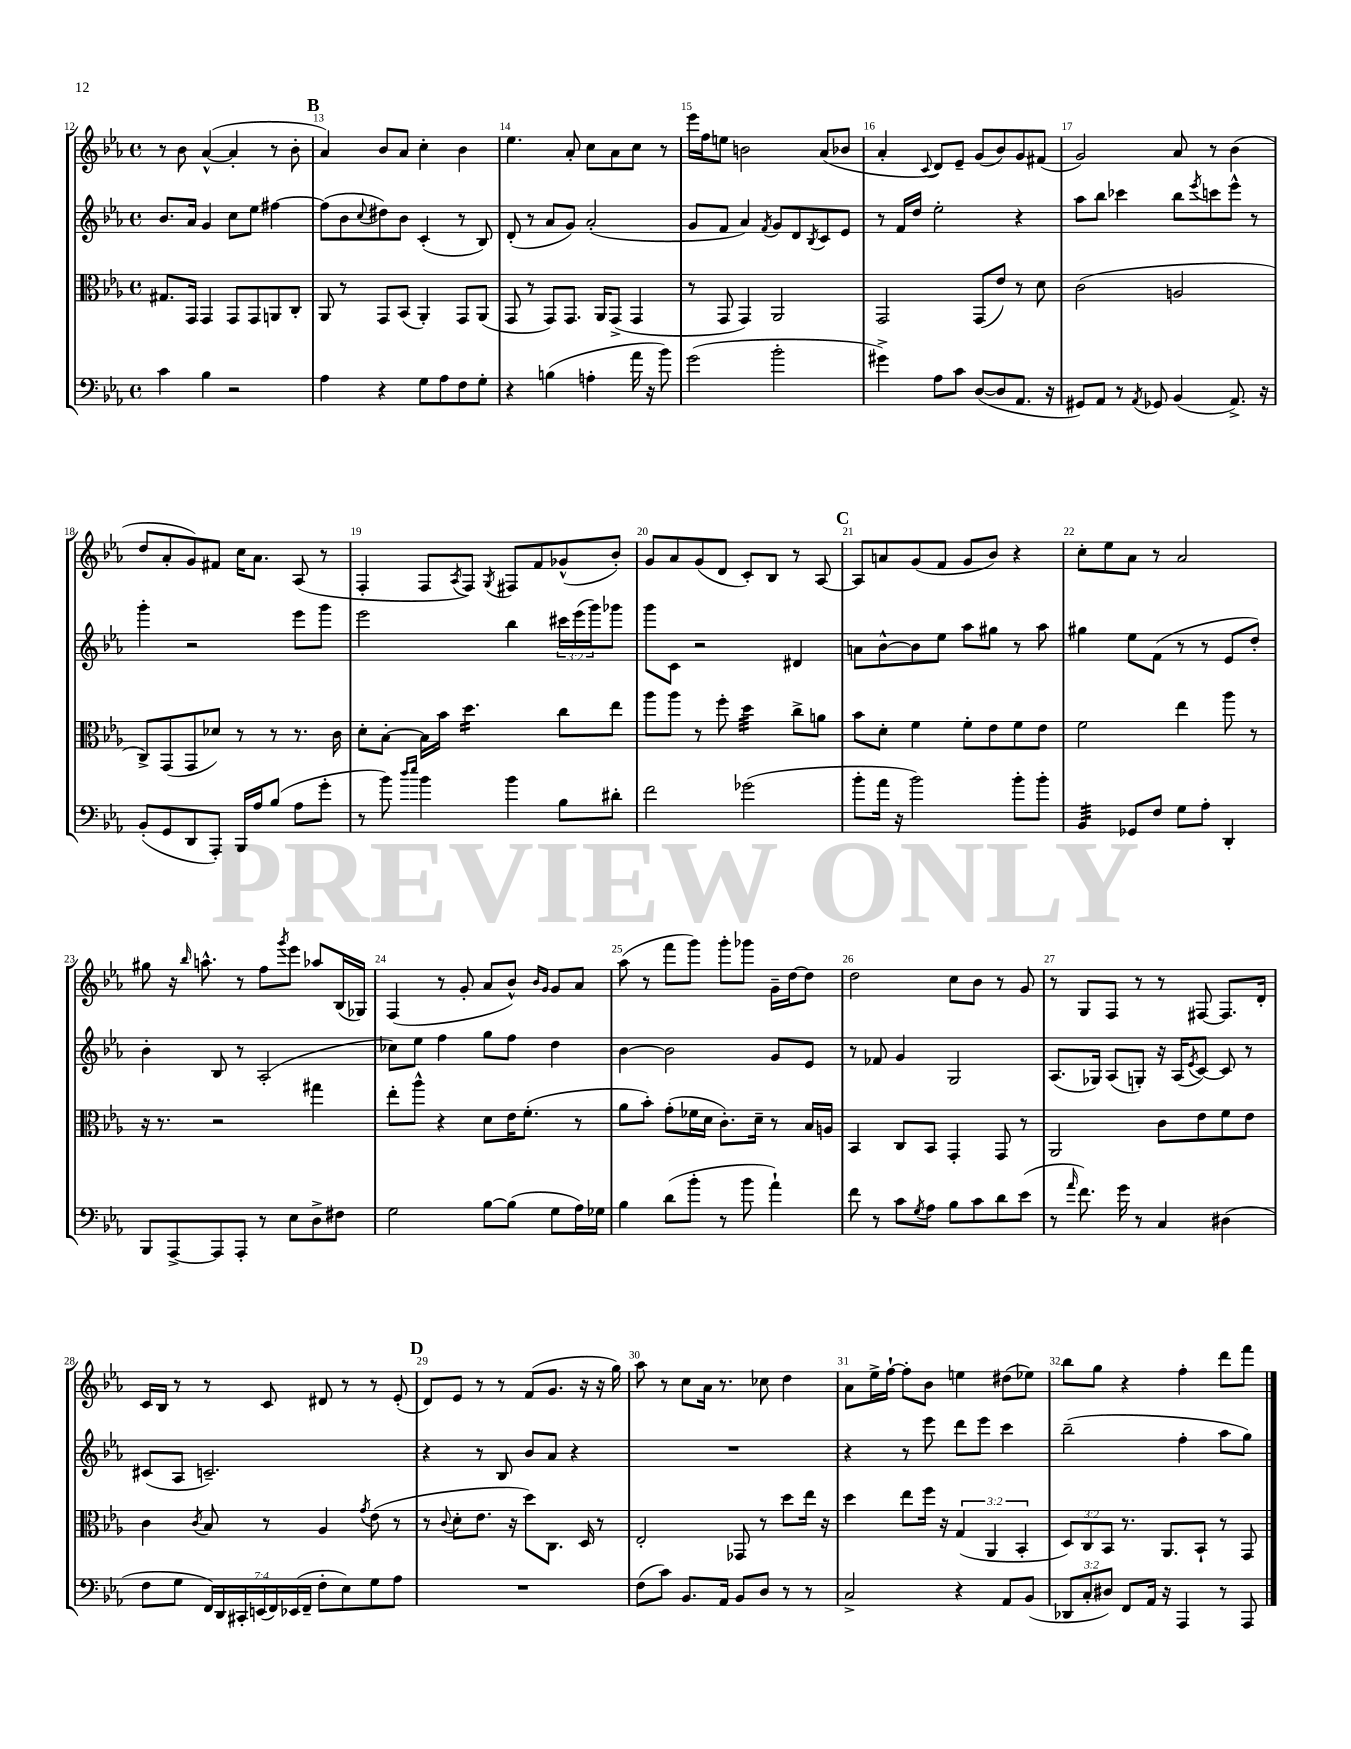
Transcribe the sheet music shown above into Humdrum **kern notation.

**kern	**kern	**kern	**kern
*part4	*part3	*part2	*part1
*staff4	*staff3	*staff2	*staff1
*clefF4	*clefC3	*clefG2	*clefG2
*k[b-e-a-]	*k[b-e-a-]	*k[b-e-a-]	*k[b-e-a-]
*M4/4	*M4/4	*M4/4	*M4/4
*met(c)	*met(c)	*met(c)	*met(c)
=12	=12	=12	=12
4c\	8.G#X/L	8.b-/L	8r
.	.	.	8b-\
.	16GG/Jk	16a-/Jk	.
4B-\	4GG/	4g/	([4a-^^/
2r	8GG/L	8cc\L	4a-'/]
.	8GG/	8ee-\J	.
.	8AAn/	[4ff#X\	8r
.	8C'/J	.	8b-'\
!!LO:REH:place=s1:t=B
=13	=13	=13	=13
4A-\	8AA-/	(8ff#\L]	4a-/)
.	8r	8b-\	.
.	.	8qqcc/	.
4r	8GG/L	8dd#X\)	8b-/L
.	(8BB-/J	8b-\J	8a-/J
8G\L	4AA-'/)	(4c'/	4cc'\
8A-\	.	.	.
8F\	8GG/L	8r	4b-\
8G'\J	(8AA-/J	8B-/)	.
=14	=14	=14	=14
4r	8GG/	(8d'/	4.ee-\
.	8r	8r	.
(4Bn\	8GG/L)	8a-/L	.
.	8.GG/J	8g/J)	8a-'/
4An'\	.	(2a-'/	8cc\L
.	16AA-/KL	.	.
.	(8GG^/J	.	8a-\
16a-\	4GG/	.	8cc\J
16r	.	.	.
8b-\)	.	.	8r
=15	=15	=15	=15
(2g\	8r	8g/L	16eee-\LL
.	.	.	16ff\J
.	8GG/	8f/J	8een\J
.	4GG/)	4a-/)	2bn\
.	.	8qf/	.
2b-'\	2AA-/	8g/L	.
.	.	8d/	.
.	.	8qB-/	.
.	.	8c/	(8a-/L
.	.	8e-/J	8b-X/J
=16	=16	=16	=16
4g#X^\)	2GG/	8r	4a-'/
.	.	16f/LL	.
.	.	16dd/JJ	.
.	.	.	8qqc/
8A-\L	.	2ee-'\	8d/L)
8c\J	.	.	8e-~/J
([8D/L	(8GG/L	.	(8g/L
8D/]	8e-/J)	.	8b-/)
8.AA-/J	8r	4r	8g/
.	8d\	.	(8f#X/J
16r	.	.	.
=17	=17	=17	=17
8GG#X/L)	(2c\	8aa-\L	2g/)
8AA-/J	.	8bb-\J	.
8r	.	4ccc-X\	.
8qAA-/	.	.	.
8GG-X/	.	.	.
(4BB-/	2An/	8bb-\L	8a-/
.	.	8qeee-/	.
.	.	8cccn\	8r
8.AA-^/)	.	8eee-^^\J	(4b-\
.	.	8r	.
16r	.	.	.
!!LO:LB:g=z
=18	=18	=18	=18
(8BB-'/L	8C^/L)	4ggg'\	8dd/L
8GG/	(8GG/	.	8a-'/
8DD/	8GG/	2r	8g/)
8AAA-'/J)	8d-X/J)	.	8f#X/J
16BBB-/LL	8r	.	16cc\KL
16A-/J	.	.	8.a-\J
(8B-/J	8r	.	.
8A-\L	8.r	8eee-\L	(8A-/
8g'\J	.	8ggg\J	8r
.	16c\	.	.
=19	=19	=19	=19
8r	8d'\L	2eee-\	4F'/
8b-\)	[8B-'\J	.	.
16qqdd/LL	.	.	.
16qqee-/JJ	.	.	.
4b-\	16B-\LL]	.	8F/L
.	16b-\JJ	.	.
.	.	.	8qA-/
*	*tremolo	*	*
.	16dd\LL	.	8F/J)
.	16dd\	.	.
.	.	.	8qG/
4b-\	16dd\	4bb-\	8F#X/L
.	16dd\	.	.
.	16dd\	.	8f/
.	16dd\JJ	.	.
*	*Xtremolo	*	*
8B-\L	8cc\L	24ccc#X\LL	(8g-X^^/
.	.	(24eee-\	.
.	.	24ggg\J)	.
8d#X'\J	8ee-\J	8ggg-X\J	8b-'/J)
=20	=20	=20	=20
2f\	8aa-\L	8ggg\L	8g/L
.	8aa-\J	8c\J	8a-/
.	8r	2r	(8g/
.	8ff'\	.	8d/J
*	*tremolo	*	*
(2g-X\	32dd\LLL	.	8c'/L)
.	32dd\	.	.
.	32dd\	.	.
.	32dd\	.	.
.	32dd\	.	8B-/J
.	32dd\	.	.
.	32dd\	.	.
.	32dd\JJJ	.	.
*	*Xtremolo	*	*
.	8cc^\L	4d#X/	8r
.	8an\J	.	[8A-/
!!LO:REH:place=s1:t=C
=21	=21	=21	=21
8b-'\L	8b-\L	8an\L	8A-/L]
16a-\Jk	8d'\J	[8b-^^\	8an/
16r	.	.	.
2b-\)	4f\	8b-\]	(8g/
.	.	8ee-\J	8f/J
.	8f'\L	8aa-\L	8g/L
.	8e-\	8gg#X\J	8b-/J)
8b-'\L	8f\	8r	4r
8b-'\J	8e-\J	8aa-\	.
=22	=22	=22	=22
*tremolo	*	*	*
32BB-/LLL	2f\	4gg#X\	8cc'\L
32BB-/	.	.	.
32BB-/	.	.	.
32BB-/	.	.	.
32BB-/	.	.	8ee-\
32BB-/	.	.	.
32BB-/	.	.	.
32BB-/JJJ	.	.	.
*Xtremolo	*	*	*
8GG-X/L	.	8ee-\L	8a-\J
8F/J	.	(8f\J	8r
8G\L	4ee-\	8r	2a-/
8A-'\J	.	8r	.
4DD'/	8aa-\	8e-/L	.
.	8r	8dd'/J)	.
!!LO:LB:g=z
=23	=23	=23	=23
8BBB-/L	16r	4b-'\	8gg#X\
.	8.r	.	.
[8AAA-^/	.	.	16r
.	.	.	16qqbb-/
.	.	.	8.aan^^\
8AAA-/]	2r	8B-/	.
8AAA-'/J	.	8r	8r
8r	.	(2A-'/	8ff\L
.	.	.	8qggg/
8E-\L	.	.	8eee-\J
8D^\	4gg#X\	.	8aa-X/L
8F#X\J	.	.	(16B-/L
.	.	.	16G-X/JJ)
=24	=24	=24	=24
2G\	8ee-'\L	8cc-X\L)	(4F/
.	8aa-^^\J	8ee-\J	.
.	4r	4ff\	8r
.	.	.	8g'/
[8B-\L	8d\L	8gg\L	8a-/L
(8B-\J]	16e-\K	8ff\J	8b-^^/J)
.	(8.f'\J	.	.
.	.	.	16qqb-/LL
.	.	.	16qqg/JJ
8G\L	.	4dd\	8g/L
16A-\L)	8r	.	8a-/J
16G-X\JJ	.	.	.
=25	=25	=25	=25
4B-\	8a-\L	[4b-\	(8aa-\
.	8b-'\J)	.	8r
(8d\L	(8g'\L	2b-\]	8fff\L
8b-'\J	16f-X\L	.	8ggg\J)
.	16d\JJ	.	.
8r	8.c'\L)	.	8ggg'\L
8b-\	.	.	8ggg-X\J
.	16d~\Jk	.	.
4a-`\)	8r	8g/L	16g~\LL
.	.	.	[16dd\J
.	16B-/LL	8e-/J	8dd\J]
.	16An/JJ	.	.
=26	=26	=26	=26
8f\	4BB-/	8r	2dd\
8r	.	8f-X/	.
8c\L	8C/L	4g/	.
8qG/	.	.	.
8A-\J	8BB-/J	.	.
8B-\L	4GG'/	2G/	8cc\L
8c\	.	.	8b-\J
8d\	8GG/	.	8r
(8e-\J	8r	.	8g/
=27	=27	=27	=27
8r	2AA-/	(8.A-/L	8r
16qqa-/	.	.	.
8.f\)	.	.	8G/L
.	.	16G-X/Jk)	.
.	.	(8A-/L	8F/J
16g\	.	.	.
8r	.	8Gn'/J)	8r
4C/	8c\L	16r	8r
.	.	(16A-/KL	.
.	.	8qe-/	.
.	8e-\	[8c/J)	[8F#X/
(4D#X\	8f\	8c/]	8.F#/L]
.	8e-\J	8r	.
.	.	.	16d'/Jk
!!LO:LB:g=z
=28	=28	=28	=28
8F\L	4c\	(8c#X/L	16c/LL
.	.	.	16B-/JJ
8G\J	.	8A-/J	8r
.	8qc/	.	.
28FF/LL)	8B-/	2.cn~/)	8r
28DD/	.	.	.
28CC#X'/	.	.	.
(28EEn/	.	.	.
.	8r	.	8c/
28FF/)	.	.	.
(28EE-X/	.	.	.
28FF~/JJ	.	.	.
8F'\L	4A-/	.	8d#X/
8E-\)	.	.	8r
.	8qg/	.	.
8G\	(8e-\	.	8r
8A-\J	8r	.	(8e-'/
!!LO:REH:place=s1:t=D
=29	=29	=29	=29
1r	8r	4r	8d/L)
.	8qqc/	.	.
.	8d'\L	.	8e-/J
.	8.e-\J	8r	8r
.	.	8B-/	8r
.	16r	.	.
.	8dd\L)	8b-/L	(8f/L
.	8.C\J	8a-/J	8.g/J
.	.	4r	.
.	16D/	.	16r
.	8r	.	16r
.	.	.	16gg\)
=30	=30	=30	=30
(8F\L	2E-'/	1r	8aa-\
8c\J)	.	.	8r
8.BB-/L	.	.	8cc\L
.	.	.	16a-\Jk
16AA-/Jk	.	.	8.r
8BB-/L	8GG-X/	.	.
8D/J	8r	.	8cc-X\
8r	8dd\L	.	4dd\
8r	16ee-\Jk	.	.
.	16r	.	.
=31	=31	=31	=31
2C^/	4dd\	4r	8a-\L
.	.	.	16ee-^\L
.	.	.	[16ff`\JJ
.	8ee-\L	8r	8ff'\L]
.	16ff\Jk	8eee-\	8b-\J
.	16r	.	.
4r	(6G/	8ddd\L	4een\
.	.	8eee-\J	.
.	6AA-/	.	.
8AA-/L	.	4ccc\	(8dd#X\L
.	6BB-'/	.	.
(8BB-/J	.	.	8ee-X\J)
=32	=32	=32	=32
12DD-X/L	12D/L)	(2bb-~\	8bb-\L
12C'/	12C/	.	.
.	.	.	8gg\J
12D#X/J)	12BB-/J	.	.
8FF/L	8.r	.	4r
16AA-/Jk	.	.	.
16r	8.AA-/L	.	.
4AAA-/	.	4ff'\	4ff'\
.	8BB-`/J	.	.
8r	8r	8aa-\L	8ddd\L
8AAA-/	8GG/	8gg\J)	8fff\J
==	==	==	==
*-	*-	*-	*-
